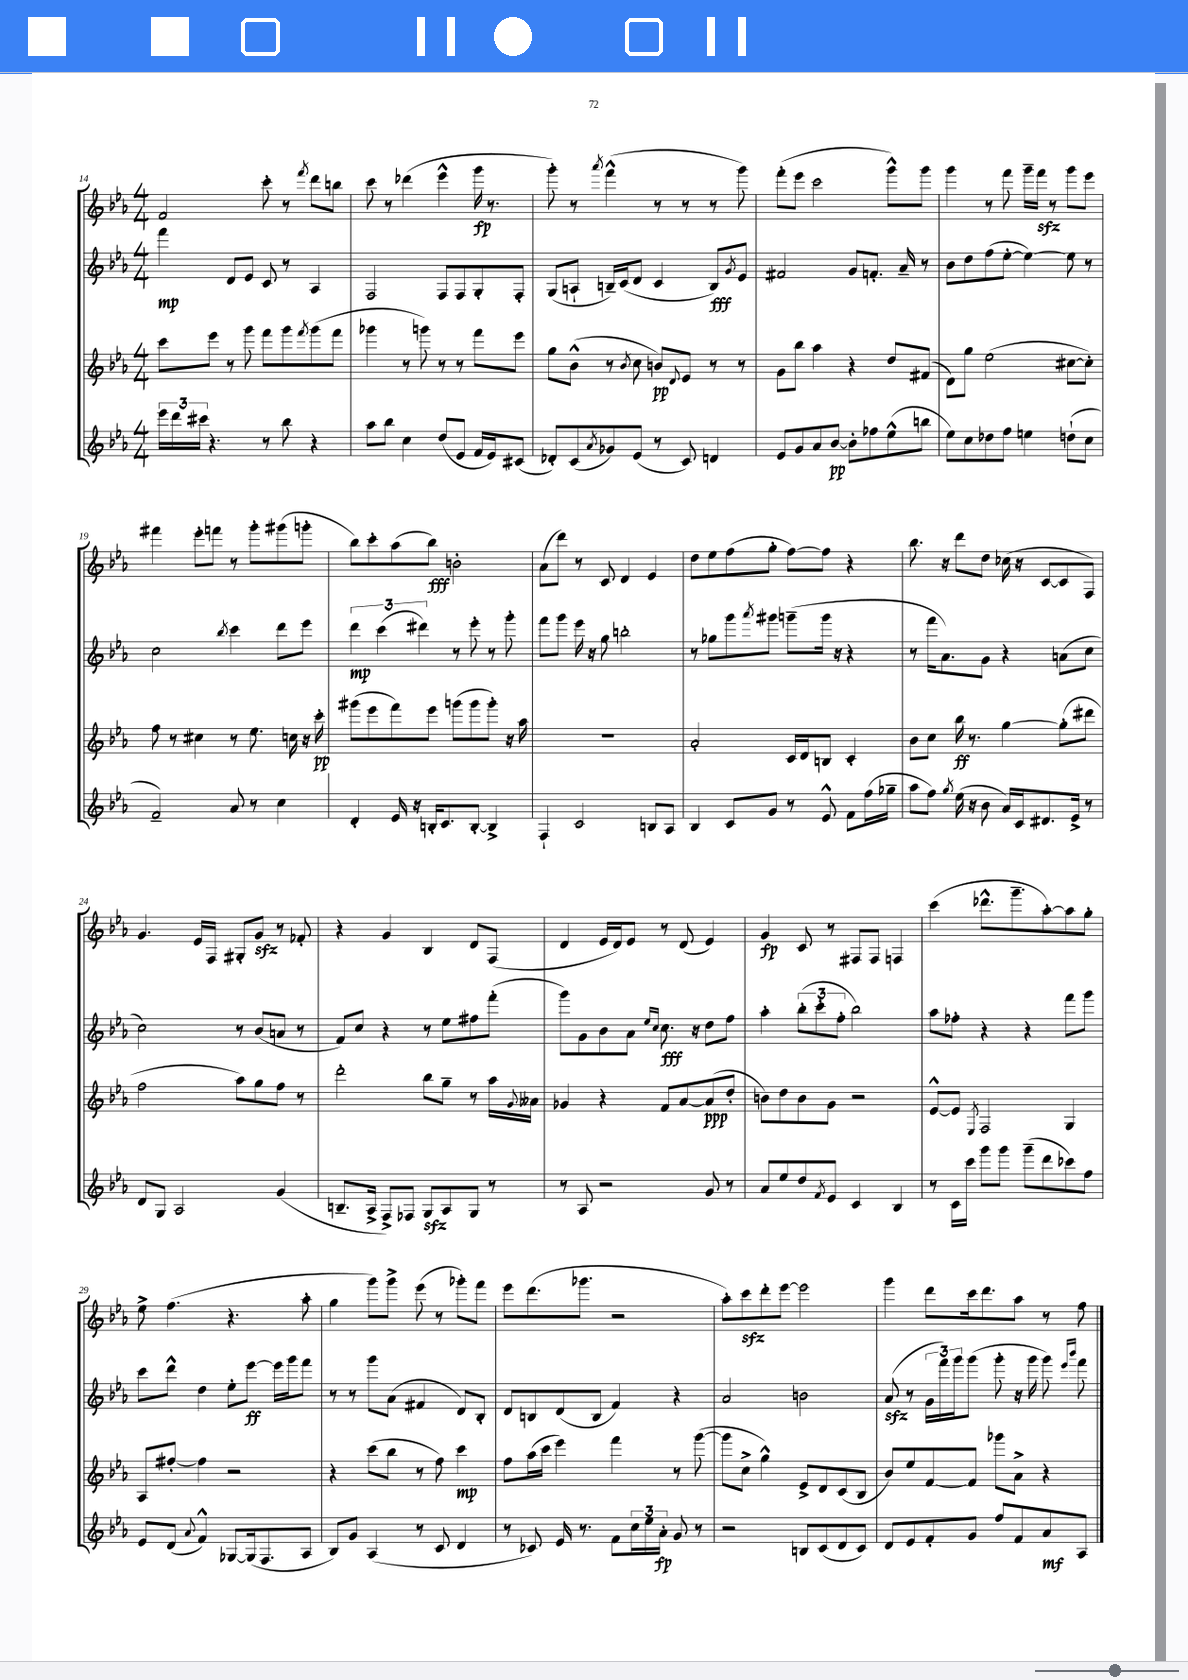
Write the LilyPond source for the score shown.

<<
\new StaffGroup <<
\new Staff = "s0" {
    \clef treble \key ees \major \numericTimeSignature \time 4/4
    f'2 c'''8-. r8 \acciaccatura { f'''8 } d'''8 b''8 |
    c'''8 r8 des'''4( ees'''4-^ g'''16\fp r8. |
    g'''8-.) r8 \acciaccatura { aes'''8 } f'''4-^( r8 r8 r8 g'''8) |
    f'''8-.( ees'''8 c'''2 g'''8-^) g'''8 |
    g'''4 r8 f'''8 g'''16-- f'''16\sfz r8 g'''8 ees'''8 |
    fis'''4 ees'''8-. f'''8 r8 g'''8-. gis'''8( g'''8-. |
    bes''8) c'''8-. aes''8( bes''8\fff) b'2-. |
    aes'8( d'''8) r8 c'8 d'4 ees'4 |
    d''8 ees''8 f''8( g''8-. f''8~) f''8 r4 |
    bes''8. r16 d'''8 d''8 ces''16( r16 c'8~ c'8 f8) |
    g'4. ees'16 f16 gis8-. g'8\sfz r8 fes'8-. |
    r4 g'4 bes4 d'8 f8( |
    d'4 ees'16 d'16) ees'8 r8 d'8( ees'4) |
    g'4\fp c'8 r8 fis8 fis8 f4 |
    c'''4( des'''8.-^ g'''8.-- aes''8~-.) aes''8 g''8-. |
    ees''8-> f''4.( r4. aes''8-. |
    g''4 g'''8) g'''8-> ees'''8( r8 ges'''8-.) f'''8 |
    ees'''8 d'''8.( ges'''8. r2 |
    aes''8-.) c'''8\sfz d'''8-. ees'''8~ ees'''2 |
    g'''4 d'''8 c'''16 d'''8. aes''8 r8 f''8 \bar "|." |
}
\new Staff = "s1" {
    \clef treble \key ees \major \numericTimeSignature \time 4/4
    f'''4\mp d'8 ees'8 c'8 r8 aes4 |
    f2 f8 f8 g8-. f8-. |
    g8( a8-! b16--) c'16( d'8 c'4 b8\fff) \acciaccatura { g'8 } ees'8 |
    fis'2 g'8 f'8.-. aes'16-- r8 |
    bes'8 d''8 f''8( ees''8~-. ees''4~) ees''8 r8 |
    c''2 \acciaccatura { bes''8 } c'''4 d'''8 ees'''8 |
    \tuplet 3/2 { d'''4\mp c'''4( dis'''4) } r8 ees'''8-. r8 g'''8-. |
    f'''8 g'''8 ees'''16 r16 g''8 b''2-. |
    r8 ges''8 g'''8 \acciaccatura { aes'''8 } gis'''8 g'''8--( g'''16 r16 r4 |
    r8 f'''16 aes'8.) g'8 r4 a'8( c''8 |
    c''2) r8 bes'8( a'8 r8 |
    f'8) c''8 r4 r8 ees''8 fis''8 f'''8-.( |
    g'''8) g'8 bes'8 aes'8 \grace { ees''16 c''16 } c''8.\fff r16 d''8 f''8 |
    aes''4-. \tuplet 3/2 { bes''8-.( c'''8-. f''8-. } bes''2) |
    aes''8 fes''8-. r4 r4 f'''8 g'''8 |
    c'''8 d'''8-^ d''4 ees''8-. ees'''8~\ff ees'''16 g'''16 f'''8 |
    r8 r8 g'''8 aes'8( fis'4 d'8) bes8-. |
    d'8 b8 d'8( b8 f'4) r4 |
    aes'2 b'2 |
    aes'8\sfz( r8 \tuplet 3/2 { g'16 f'''16) g'''16 } g'''8( g'''8-. r16 g'''16 g'''8) \grace { ees'''16 bes'''16 } f'''8 \bar "|." |
}
\new Staff = "s2" {
    \clef treble \key ees \major \numericTimeSignature \time 4/4
    c'''8 ees'''8 r8 g'''8 f'''8 g'''8 \acciaccatura { f'''8 } g'''8( f'''8 |
    ges'''4 r8 g'''8) r8 r8 f'''8 ees'''8 |
    g''8 bes'8-^( r8 \acciaccatura { bes'8 } c''8 b'8\pp) \appoggiatura { d'8 } ees'8 r8 r8 |
    g'8 bes''8 aes''4 r4 d''8 fis'8( |
    d'8) g''8 ees''2( cis''8~ cis''8-.) |
    f''8 r8 cis''4 r8 ees''8. c''16 r16 c'''16-.\pp |
    gis'''8( ees'''8 f'''8) ees'''8 g'''8( g'''8 g'''8-.) r16 aes''16 |
    R1 |
    aes'2-. c'16 d'16 b8 c'4-. |
    bes'8 c''8 bes''16\ff r8. g''4~ g''8-.( dis'''8 |
    f''2 aes''8) g''8 f''8 r8 |
    d'''2-. bes''8 g''8-- r8 aes''16 \appoggiatura { g'8 } aeses'16 |
    ges'4 r4 f'8 aes'8~ aes'8\ppp( d''8-. |
    b'8) d''8 b'8 g'8 r2 |
    ees'8~-^ ees'8 \acciaccatura { ees8 } f2 g4 |
    aes8 fis''8~-. fis''4 r2 |
    r4 c'''8( bes''8 r8 f''8) c'''4\mp |
    f''8 aes''16( c'''16 ees'''4) f'''4 r8 g'''8~( |
    g'''8 c''8-> g''4-^) ees'8-> d'8 c'8( bes8 |
    bes'8) ees''8 f'8~ f'8 ges'''8 aes'8-> r4 \bar "|." |
}
\new Staff = "s3" {
    \clef treble \key ees \major \numericTimeSignature \time 4/4
    \tuplet 3/2 { ees'''16 d'''16 cis'''16 } r4. r8 bes''8 r4 |
    aes''8 bes''8 c''4 d''8( ees'8 f'16 ees'16) cis'8( |
    des'8-.) c'8( \acciaccatura { aes'8 } ges'8) ees'8( r8 c'8) d'4 |
    ees'8 g'8 aes'8 bes'8~\pp bes'8-. fes''8 ees''8-^( b''8 |
    ees''8) c''8 des''8 f''8 e''4 d''8-!( c''8 |
    f'2--) aes'8 r8 c''4 |
    d'4-. ees'16 r16 b16-. c'8. b8~-. b4-> |
    f4-! c'2 b8 aes8 |
    bes4 c'8 g'8 r8 ees'8-^ f'8 f''16( ges''16-- |
    aes''8 f''8) \acciaccatura { g''8 } ees''16( r16 bes'8 aes'16) c'16 dis'8. ees'16-> r8 |
    d'8 g8 aes2 g'4( |
    b8.-- aes16-> f8->) fes8 g8\sfz aes8 g8 r8 |
    r8 aes8 r2 g'8 r8 |
    aes'8 ees''8 d''8 \acciaccatura { f'8 } ees'8 c'4 bes4 |
    r8 c'16 c'''16 g'''8 g'''8 g'''8--( d'''8 ces'''8) f''8 |
    ees'8 d'8( \appoggiatura { aes'8 } f'4-^) ges8~ ges16( f8. aes8 |
    bes8) g'8 aes4( r8 c'8 d'4 |
    r8 ces'8) ees'16 r8. f'8 \tuplet 3/2 { c''16 ees''16 aes'16-.\fp } g'8 r8 |
    r2 b8 c'8( d'8 c'8) |
    d'8 ees'8 f'8-. g'8 f''8 f'8 aes'8\mf aes8 \bar "|." |
}
>>
>>
\layout { \context { \Score currentBarNumber = #14 } }
